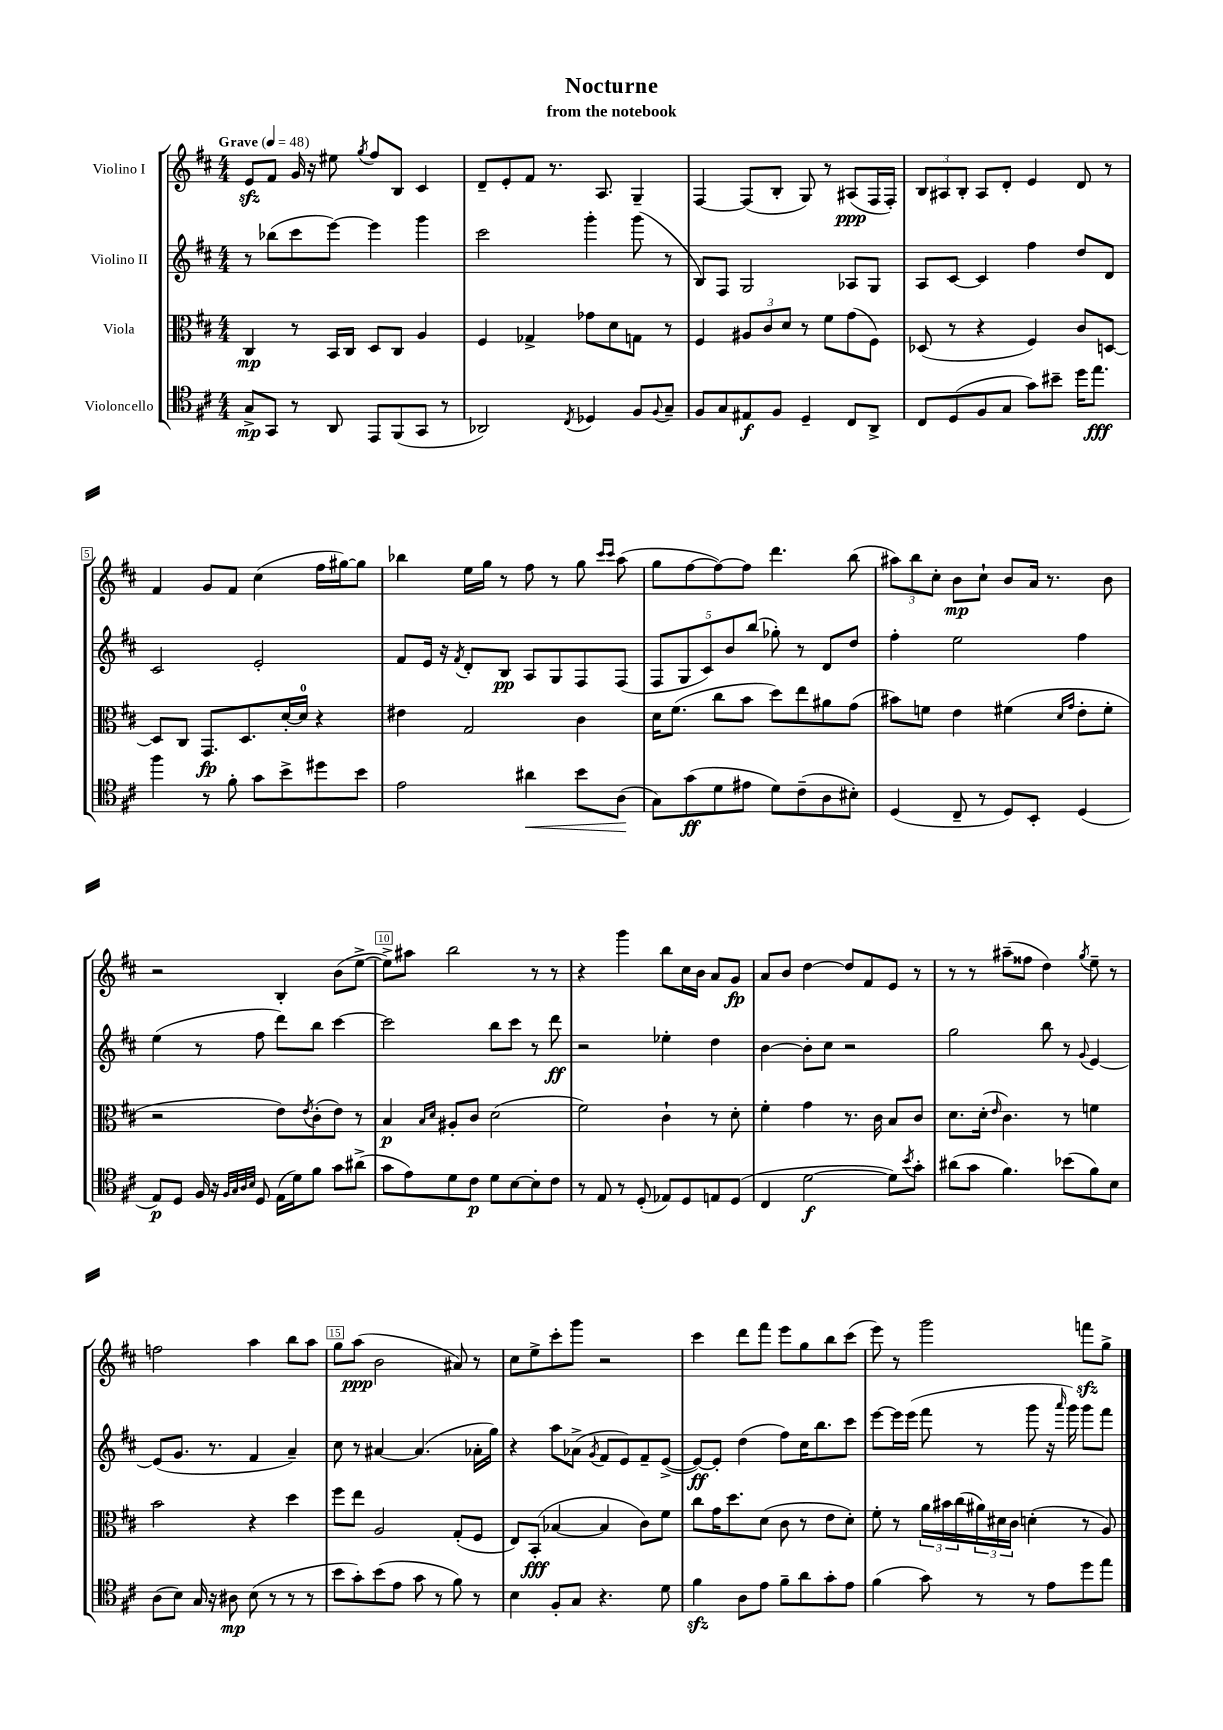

**kern	**kern	**kern	**kern
*staff4	*staff3	*staff2	*staff1
*clefC4	*clefC3	*clefG2	*clefG2
*k[f#c#]	*k[f#c#]	*k[f#c#]	*k[f#c#]
*M4/4	*M4/4	*M4/4	*M4/4
*MM48	*MM48	*MM48	*MM48
8G^	4C#	8r	8e
8GG	.	(8bb-	8f#
8r	8r	8ccc#	16g
.	.	.	16r
8AA	16BB	[8eee)	8ee#
.	16C#	.	.
.	.	.	8qgg
8EE	8D	4eee]	8ff#
(8FF#	8C#	.	8B
8GG	4A	4ggg	4c#
8r	.	.	.
=	=	=	=
2AA-)	4F#	2ccc#	8d~
.	.	.	8e'
.	4G-^	.	8f#
.	.	.	8.r
8qC#	.	.	.
4D-	8g-	4ggg'	.
.	.	.	8.A
.	8d	.	.
8F#	8G	(8ggg	4G~
8qqF#	.	.	.
8G~	8r	8r	.
=	=	=	=
8F#	4F#	8B)	[4F#
8G	.	8F#	.
8E#	12A#	2G	(8F#]
.	12c#	.	.
8F#	.	.	8B'
.	12d	.	.
4D~	8r	.	8G)
.	8f#	.	8r
8C#	(8g	8A-	(8A#
8AA^	8F#)	8G	16F#
.	.	.	16F#')
=	=	=	=
8C#	(8D-	8A	12B
.	.	.	12A#
(8D	8r	[8c#	.
.	.	.	12B'
8F#	4r	4c#]	8A#
8G	.	.	8d'
8g)	4F#)	4ff#	4e
8b#~	.	.	.
16dd	8c#	8dd	8d
8.ee	.	.	.
.	[8D	8d	8r
=	=	=	=
4ff#	8D]	2c#	4f#
.	8C#	.	.
8r	8.GG	.	8g
8f#'	.	.	8f#
.	8.D	.	.
8g	.	2e'	(4cc#
8b^	[16d'	.	.
.	16d]	.	.
8dd#	4r	.	16ff#
.	.	.	[16gg#)
8b	.	.	8gg#]
=	=	=	=
2e	4e#	8f#	4bb-
.	.	16e	.
.	.	16r	.
.	.	8qf#	.
.	2G	8d'	16ee
.	.	.	16gg
.	.	8B	8r
4a#	.	8A	8ff#
.	.	8G	8r
8b	4c#	8F#	8gg
.	.	.	16qqccc#
.	.	.	16qqccc#
(8A	.	(8F#	(8aa
=	=	=	=
8G)	16d	10F#	8gg
.	(8.f#	.	.
.	.	10G	.
(8g	.	.	[8ff#
.	.	10c#)	.
8d	8cc#	.	8ff#_)
.	.	10b	.
8e#	8b	.	8ff#]
.	.	(10bb	.
8d)	8dd)	8gg-')	4.ddd
(8c#~	8ee	8r	.
8A	8a#	8d	.
8B#')	(8g	8dd	(8bb
=	=	=	=
(4D	8b#)	4ff#'	12aa#)
.	.	.	12bb
.	8f	.	.
.	.	.	12cc#'
8C#~	4e	2ee	8b
8r	.	.	8cc#`
8D)	(4f#	.	8b
8BB'	.	.	16a
.	.	.	8.r
.	16qqd	.	.
.	16qqg	.	.
(4D	8e'	4ff#	.
.	8f#'	.	8b
=	=	=	=
8E)	2r	(4ee	2r
8D	.	.	.
16F#	.	8r	.
16r	.	.	.
32qqF#	.	.	.
32qqG	.	.	.
32qqA	.	.	.
32qqB	.	.	.
8D	.	8ff#	.
(16E	8e)	8ddd)	4B'
16d)	.	.	.
.	8qe	.	.
8f#	(8c#'	8bb	.
8g	8e)	[4ccc#	(8b
(8a#^	8r	.	[8ee^
=	=	=	=
8g	4B	2ccc#]	8ee^])
8e)	.	.	8aa#
.	16qqB	.	.
.	16qqd	.	.
8d	8A#'	.	2bb
8c#	8c#	.	.
8d	(2d	8bb	.
[8B	.	8ccc#	.
8B']	.	8r	8r
8c#	.	8ddd	8r
=	=	=	=
8r	2f#)	2r	4r
8E	.	.	.
8r	.	.	4ggg
(8D'	.	.	.
8E-)	4c#`	4ee-'	8bb
8D	.	.	16cc#
.	.	.	16b
8E	8r	4dd	8a
(8D	8d'	.	8g
=	=	=	=
4C#	4f#'	[4b	8a
.	.	.	8b
[2d	4g	8b']	[4dd
.	.	8cc#	.
.	8.r	2r	8dd]
.	.	.	8f#
.	16c#	.	.
8d])	8B	.	8e
8qb	.	.	.
8g'	8c#	.	8r
=	=	=	=
(8a#	8.d	2gg	8r
8g	.	.	8r
.	(16d'	.	.
.	16qqe	.	.
4.f#)	4.c#)	.	(8aa#~
.	.	.	8ff##
.	.	8bb	4dd)
(8b-	8r	8r	.
.	.	8qqg	8qgg
8f#)	4f	[4e	8ee~
8B	.	.	8r
=	=	=	=
(8A	2b	(8e]	2ff
8B)	.	8.g	.
16G	.	.	.
16r	.	8.r	.
8A#	.	.	.
(8B	4r	4f#	4aa
8r	.	.	.
8r	4dd	4a~)	8bb
8r	.	.	8aa
=	=	=	=
8b	8ff#	8cc#	8gg
8g')	8ee	8r	(8aa
(8b	2A	[4a#	2b
8e	.	.	.
8g	.	(4.a#]	.
8r	.	.	.
8f#)	(8G'	.	8a#)
8r	8F#	16a-'	8r
.	.	16gg)	.
=	=	=	=
4B	8E)	4r	8cc#
.	(8BB'	.	8ee^
8F#'	[4B-	8aa	8ccc#'
8G	.	(8a-^	8ggg
.	.	8qg	.
4.r	4B-]	8f#	2r
.	.	8e)	.
.	8c#)	8f#~	.
8d	8f#	([8e^	.
=	=	=	=
4f#	8cc#	8e_)	4ccc#
.	16g	8e']	.
.	8.dd	.	.
8A	.	(4dd	8ddd
8e	(8d	.	8fff#
8f#~	8c#	8ff#)	8eee
8a	8r	16cc#	8gg
.	.	8.bb	.
8g'	8e	.	8bb
8e	8d')	8ccc#	(8ccc#
=	=	=	=
(4f#	8f#'	[8eee	8eee)
.	8r	16eee]	8r
.	.	(16eee	.
8g)	24a	8fff#	2ggg
.	24b#	.	.
.	(24cc#	.	.
8r	24a#)	8r	.
.	24d#	.	.
.	24c#	.	.
8r	(4d'	8ggg	.
8e	.	16r	.
.	.	16qqaaa	.
.	.	16ggg)	.
8dd	8r	8ggg	8fff
8ee	8A)	8fff#	8gg^
==	==	==	==
*-	*-	*-	*-
